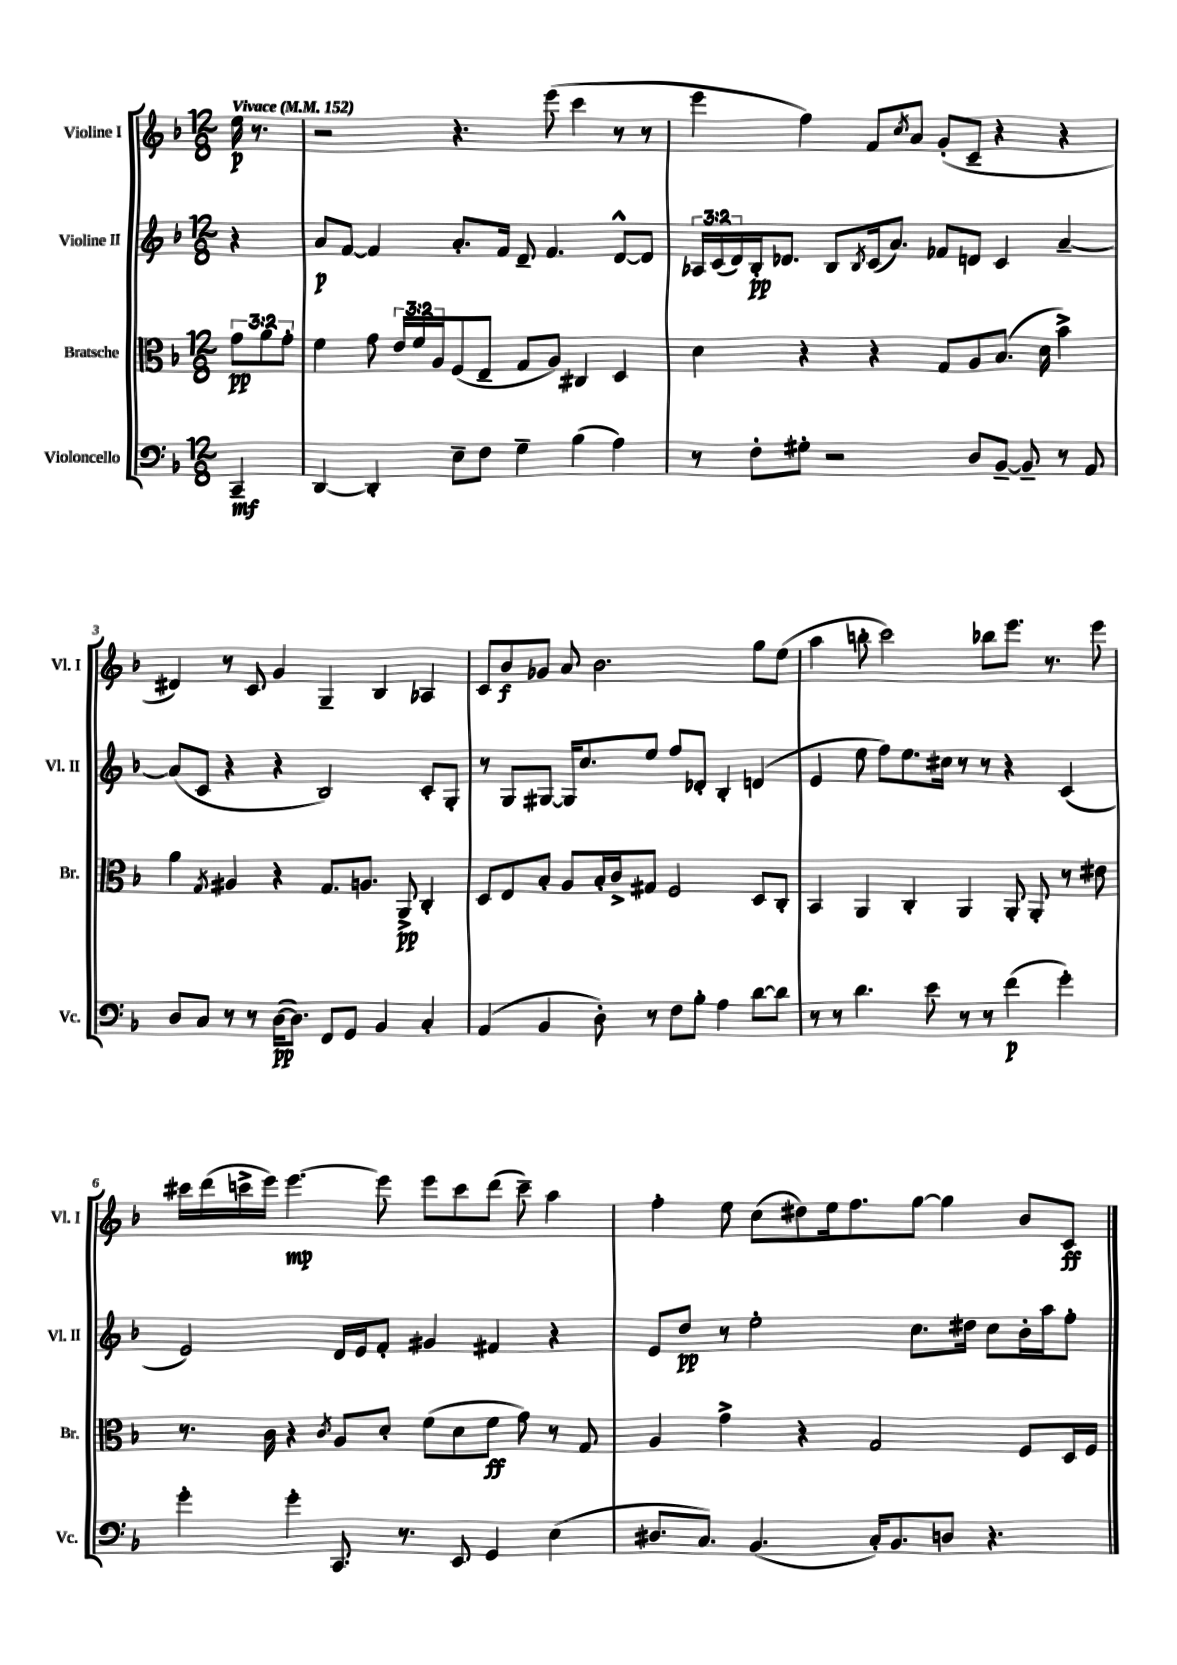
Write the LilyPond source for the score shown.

<<
\new StaffGroup <<
\new Staff = "s0" \with { instrumentName = "Violine I" shortInstrumentName = "Vl. I" } {
    \clef treble \key f \major \numericTimeSignature \time 12/8 \partial 4 \tempo "Vivace" 4 = 152
    e''16\p r8. |
    r2 r4. e'''8( c'''4 r8 r8 |
    e'''4 f''4) f'8 \acciaccatura { c''8 } a'8 g'8-.( c'8-- r4 r4 |
    dis'4) r8 c'8 g'4 g4-- bes4 aes4 |
    c'8 bes'8\f ges'8 a'8 bes'2. g''8 e''8( |
    a''4 b''8-. c'''2) bes''8 e'''8. r8. e'''8 |
    cis'''16 d'''16( c'''16-> e'''16) e'''4.~\mp e'''8 e'''8 c'''8 d'''8( c'''8--) a''4 |
    f''4-. e''8 c''8( dis''8) e''16 f''8. g''8~ g''4 bes'8 c'8\ff \bar "|." |
}
\new Staff = "s1" \with { instrumentName = "Violine II" shortInstrumentName = "Vl. II" } {
    \clef treble \key f \major \numericTimeSignature \time 12/8 \override Staff.TupletNumber.text = #tuplet-number::calc-fraction-text \partial 4
    r4 |
    a'8\p f'8~ f'4 a'8.-. f'16 d'8-- f'4. d'8~-^ d'8 |
    \tuplet 3/2 { aes16 c'16( d'16) } bes16-.\pp des'8. bes8 \acciaccatura { bes8 } c'16( a'8.) fes'8 d'8 c'4 a'4~-- |
    a'8( c'8 r4 r4 bes2) c'8-. g8-. |
    r8 g8 gis8~ gis16 c''8. e''8 f''8 des'8-. bes4-. d'4( |
    e'4 e''8 f''8) e''8. cis''16 r8 r8 r4 c'4( |
    e'2) d'16 e'16 f'8-. gis'4 fis'4 r4 |
    e'8 d''8\pp r8 e''2-. c''8. dis''16 c''8 bes'16-. a''16 f''8-. \bar "|." |
}
\new Staff = "s2" \with { instrumentName = "Bratsche" shortInstrumentName = "Br." } {
    \clef alto \key f \major \numericTimeSignature \time 12/8 \override Staff.TupletNumber.text = #tuplet-number::calc-fraction-text \partial 4
    \tuplet 3/2 { g'8\pp a'8 g'8-. } |
    f'4 g'8 \tuplet 3/2 { e'16 f'16 a16 } f8( e8-- g8 a8) cis4 d4 |
    d'4 r4 r4 g8 a8 bes8.( d'16 bes'4->) |
    a'4 \acciaccatura { g8 } ais4 r4 g8. a8. a,8->\pp c4-. |
    d8 e8 bes8-. a8 bes16-. c'16-> gis8 f2 d8 c8-. |
    bes,4 a,4 c4-. a,4 a,8-. a,8-. r8 eis'8 |
    r8. c'16 r4 \acciaccatura { c'8 } a8 d'8-. f'8( d'8 f'8\ff g'8) r8 g8 |
    a4 g'4-> r4 g2 f8 d16 f16 \bar "|." |
}
\new Staff = "s3" \with { instrumentName = "Violoncello" shortInstrumentName = "Vc." } {
    \clef bass \key f \major \numericTimeSignature \time 12/8 \partial 4
    c,4--\mf |
    d,4~ d,4-. e8-- f8 g4-- bes4( a4) |
    r8 f8-. gis8-. r2 d8 bes,8~-- bes,8-- r8 a,8 |
    d8 c8 r8 r8 d16~\pp( d8.) f,8 g,8 bes,4 c4-. |
    a,4( bes,4 d8-.) r8 f8 bes8-. a4 d'8~ d'8 |
    r8 r8 d'4. e'8 r8 r8 f'4\p( g'4-.) |
    g'4-. g'4-. c,8. r8. e,8 g,4 e4( |
    dis8. c8.) bes,4.( c16-.) bes,8. d8 r4. \bar "|." |
}
>>
>>
